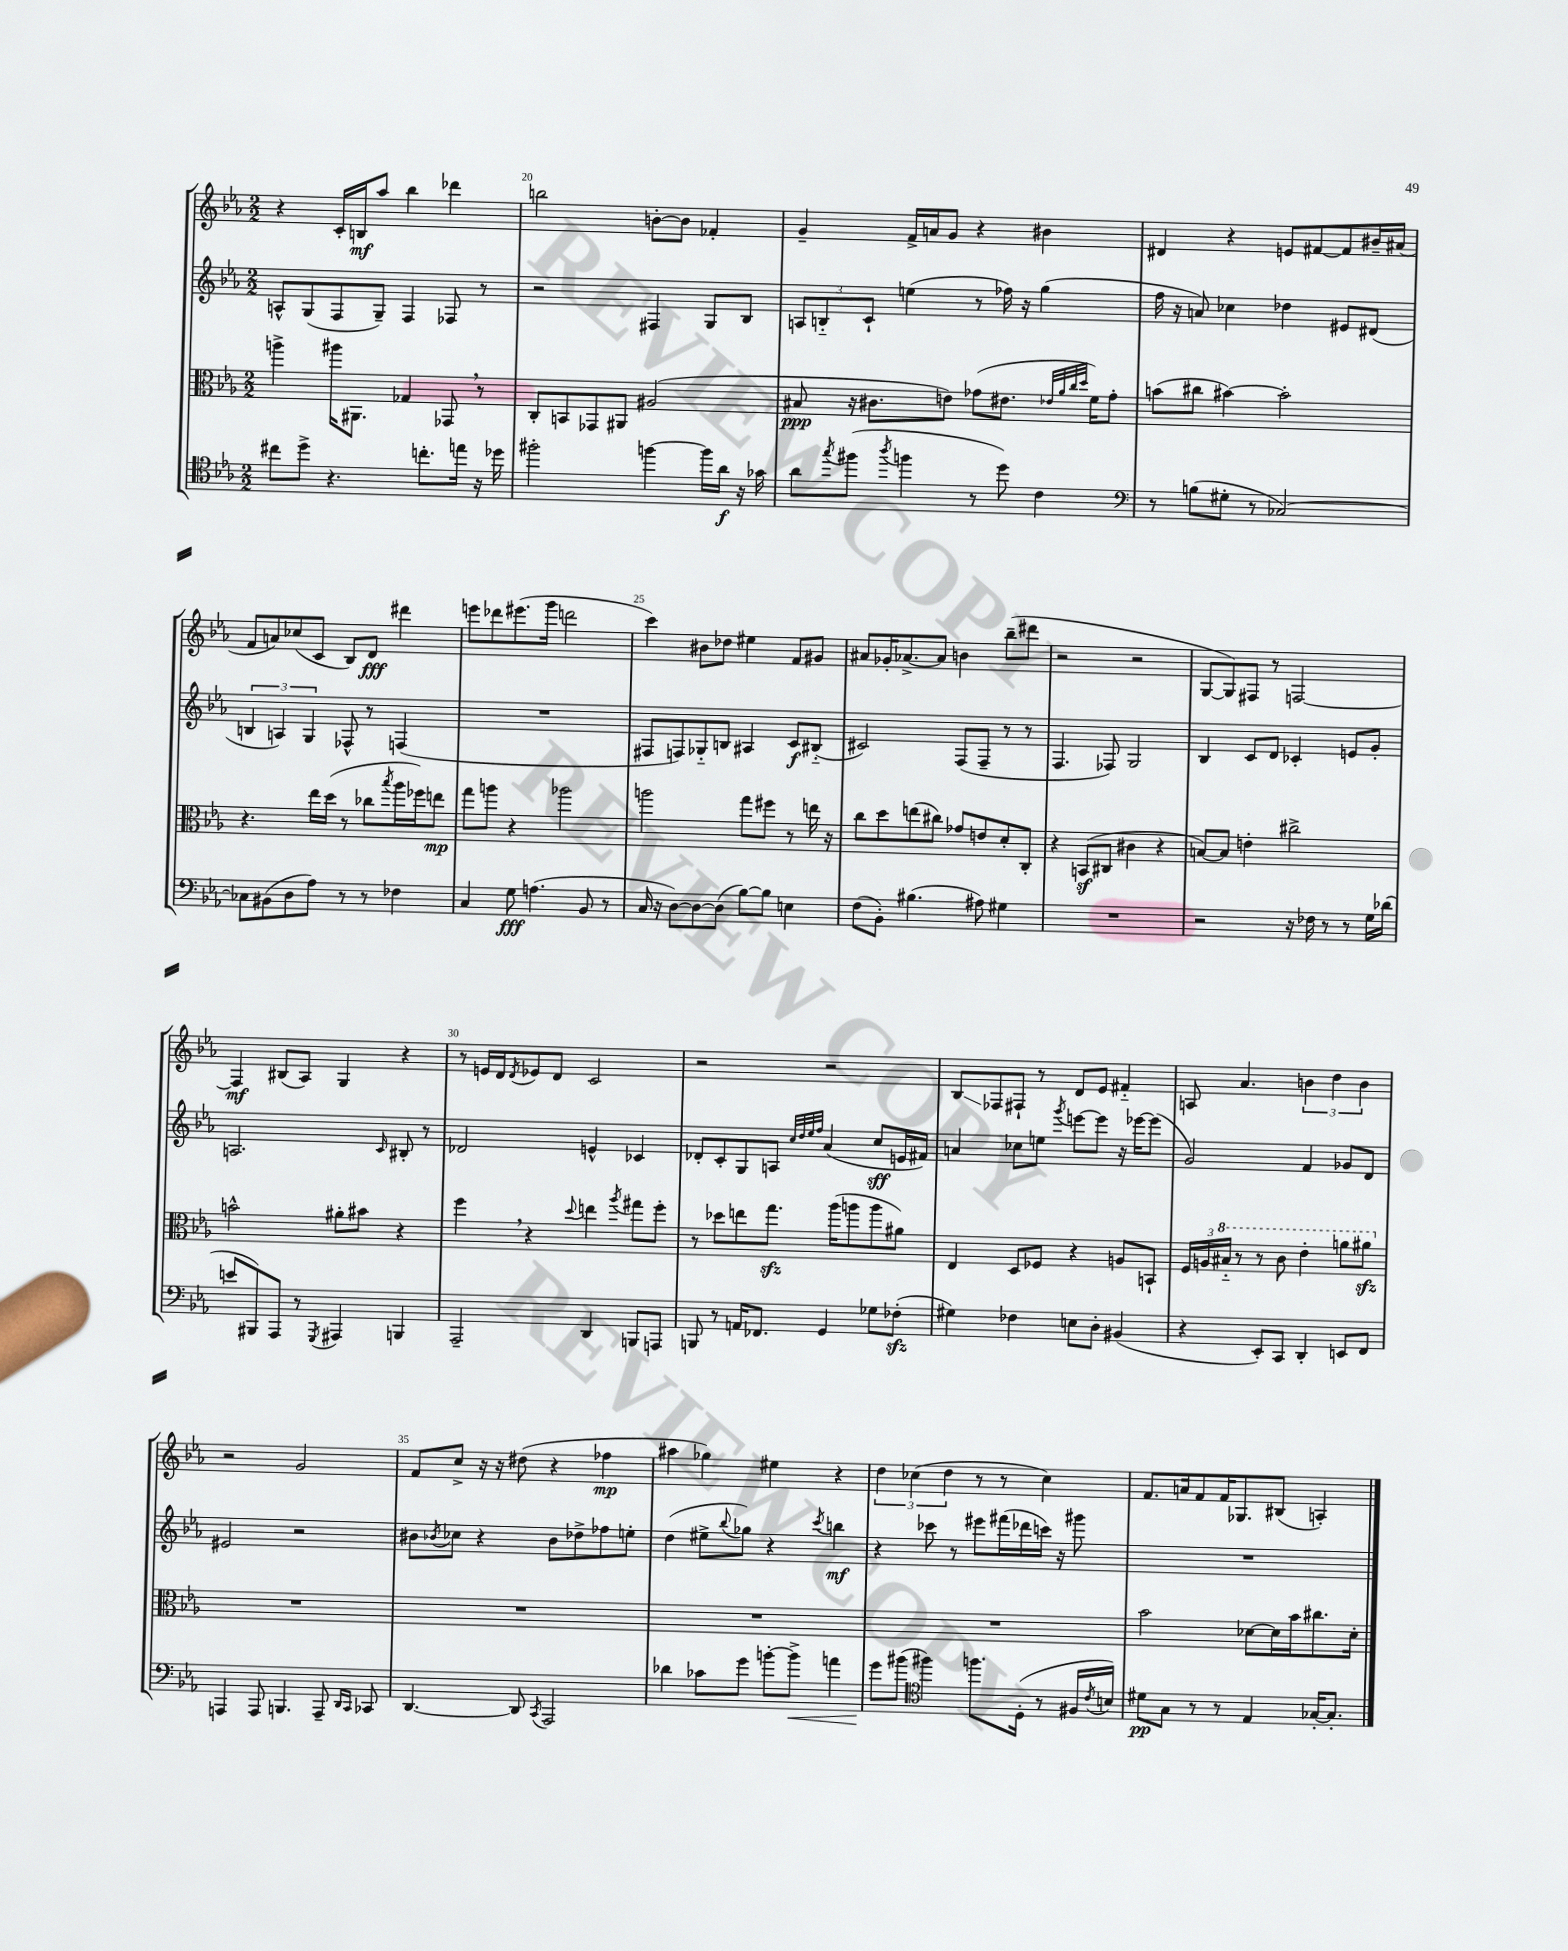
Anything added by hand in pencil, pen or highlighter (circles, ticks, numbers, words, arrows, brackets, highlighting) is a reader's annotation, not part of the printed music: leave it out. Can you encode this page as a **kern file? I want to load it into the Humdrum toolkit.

**kern	**kern	**kern	**kern
*staff4	*staff3	*staff2	*staff1
*clefC4	*clefC3	*clefG2	*clefG2
*k[b-e-a-]	*k[b-e-a-]	*k[b-e-a-]	*k[b-e-a-]
*M2/2	*M2/2	*M2/2	*M2/2
8cc#	4aa^	8A^^	4r
8dd^	.	(8G	.
4.r	16aa#	8F	16c'
.	8.AA#	.	16B
.	.	8G~)	8aa-
.	4G-	4F	4bb-
8.cc'	.	.	.
.	8GG-	8F-	4ddd-
16ee	.	.	.
16r	8r	8r	.
16dd-	.	.	.
=	=	=	=
2ff#'	8C'	2r	2bb
.	8BB	.	.
.	8GG-	.	.
.	8AA#	.	.
[4ff	(2A#	4F#	[8b'
.	.	.	8b]
16ff]	.	8G	4f-'
16a-	.	.	.
16r	.	8B-	.
16g-	.	.	.
=	=	=	=
8a-	8B#	12A	4g~
.	.	12B'~	.
8qgg	.	.	.
(8ff#	16r	.	.
.	.	12c`	.
.	8.c#	.	.
8qaa-	.	.	.
4ff	.	(4ee	16f^
.	.	.	16a
.	8e)	.	8g
8r	(8g-	8r	4r
8dd)	8.e#	16ff-)	.
.	.	16r	.
4c	.	(4gg	4b#
.	32qqe-	.	.
.	32qqa-	.	.
.	32qqcc	.	.
.	32qqdd	.	.
.	16f)	.	.
.	8g-'	.	.
=	=	=	=
*clefF4	*	*	*
8r	(8b	16ff	4d#
.	.	16r	.
(8B	8cc#	8a)	.
8G#'	[4b#)	4cc-	4r
8r	.	.	.
[2C-)	2b#']	4dd-	8e
.	.	.	[8f#
.	.	8e#	8f#]
.	.	(8d#	16b#~
.	.	.	(16a#
=	=	=	=
8C-]	4.r	6B	8f
(8BB#	.	.	8a)
.	.	6A)	.
8D	.	.	(8cc-
.	.	6G	.
8A-)	16ee-	.	8c
.	(16dd	.	.
8r	8r	8F-^^	8B-)
8r	8cc-	8r	8d
.	8qbb-	.	.
4F-	16aa-	(4F	4ddd#
.	16ff-)	.	.
.	8ee	.	.
=	=	=	=
4C	8gg	1r	8eee
.	8aa	.	8ddd-
8G	4r	.	(8.eee#
(4.A	.	.	.
.	.	.	16ggg
.	2aa-	.	2ddd
8BB-	.	.	.
8r	.	.	.
=	=	=	=
16C	2aa	8F#	4ccc)
16r	.	.	.
[8D)	.	8F)	.
8D_	.	8G-'~	8b#
(8D]	.	8B	8dd-
[8B-)	8gg	4A#	4ee#
8B-]	8ff#	.	.
4E	8r	8c	8f
.	16ee	(8B#'~	8g#
.	16r	.	.
=	=	=	=
(8F	8cc	2c#)	8a#
8BB-')	8dd	.	16g-'
.	.	.	[8.a-^
(4.B#	(8ee	.	.
.	8cc#)	.	8a-]
.	8g-	(8F	4b
8A#)	8e	8F~	.
4G#	8d'	8r	(8bb-~
.	8C'	8r	8ddd#
=	=	=	=
1r	4r	4.F	2r
.	(8BB	.	.
.	8C#	8F-)	.
.	4c#	2G	2r
.	4r	.	.
=	=	=	=
2r	[8B)	4B-	[8G
.	8B]	.	8G])
.	4e'	8c	8F#
.	.	8d	8r
16r	2cc#^	4c-'	[2F
16F-	.	.	.
8r	.	.	.
8r	.	8e	.
16G	.	8g'	.
(16d-	.	.	.
=	=	=	=
8e	2b^^	2.A	4F]
8BBB#)	.	.	.
8AAA-	.	.	(8B#
8r	.	.	8A-)
8qGGG	.	.	.
4AAA#	8a#'	.	4G
.	8b#	.	.
.	.	16qqc	.
4BBB	4r	8B#'	4r
.	.	8r	.
=	=	=	=
2AAA-~	4ff	2d-	8r
.	.	.	16e
.	.	.	16d
.	.	.	8qd
.	4r	.	8e-
.	.	.	8d
.	8qqdd	.	.
4DD	4ee	4e^^	2c
.	8qaa-	.	.
8BBB	8gg#	4c-	.
8AAA	8ff'	.	.
=	=	=	=
8BBB	8r	8d-'	2r
8r	8dd-	8c'	.
16AA	8ee	8G	.
8.FF-	.	.	.
.	8.gg	8A	.
.	.	32qqcc	.
.	.	32qqdd	.
.	.	32qqee-	.
.	.	32qqff	.
4GG	.	(4a-	2r
.	(16aa-	.	.
.	8aa	.	.
8G-	8aa	8cc	.
(8F-'	8a#)	16e	.
.	.	16f#)	.
=	=	=	=
4G#)	4E-	4a	8B-
.	.	.	8F-
4F-	8D	8cc-	8F#`
.	8F-	8ee	8r
.	.	8qggg	.
8E	4r	[8eee	8d
8D'	.	8eee]	8e-
(4BB#	8A	16r	4f#'~
.	.	[16eee-	.
.	8BB`	(8eee-]	.
=	=	=	=
4r	24F	2g)	8A
.	24A	.	.
.	24b#'~	.	.
.	8r	.	4.a-
8EE-')	8r	.	.
8CC	8cc	.	.
4DD'	4ee-'	4f	6b
.	.	.	6dd
8EE	8aa	8g-	.
.	.	.	6b
8FF	8aa#	8d	.
=	=	=	=
4AAA	1r	2e#	2r
8AAA	.	.	.
4.BBB	.	.	.
.	.	2r	2g
8AAA~	.	.	.
16qqDD	.	.	.
16qqCC	.	.	.
8CC-	.	.	.
=	=	=	=
[4.DD	1r	8b#	8f
.	.	8qb-	.
.	.	8cc-	8cc^
.	.	4r	16r
.	.	.	16r
8DD]	.	.	(8dd#
8qCC	.	.	.
2AAA-	.	8b-	4r
.	.	8dd-^	.
.	.	8ff-	4ff-
.	.	8ee'	.
=	=	=	=
4d-	1r	(4dd	4aa#
8c-	.	8ee#^	4gg-)
.	.	8qqbb-	.
8g	.	8gg-)	.
[8b'	.	4r	4ee#
8b^]	.	.	.
.	.	8qccc	.
4a	.	4bb	4r
=	=	=	=
8g	1r	4r	6dd
(8b#	.	.	.
.	.	.	(6cc-
*clefC4	*	*	*
4ff#)	.	8ccc-	.
.	.	.	6dd
.	.	8r	.
8.ff	.	8eee#	8r
.	.	(16fff#	8r
(16D'	.	16ddd-	.
8r	.	16ccc)	4cc-)
.	.	16r	.
16F#	.	8ggg#	.
8qc	.	.	.
16B)	.	.	.
=	=	=	=
8d#	2b-	1r	8.f
8G	.	.	.
.	.	.	16a
8r	.	.	8f
8r	.	.	16f
.	.	.	8.G-
4E-	[8d-	.	.
.	16d-]	.	(8B#
.	16b-	.	.
[16G-'	8.cc#	.	4A')
8.G-']	.	.	.
.	16d-'	.	.
==	==	==	==
*-	*-	*-	*-
